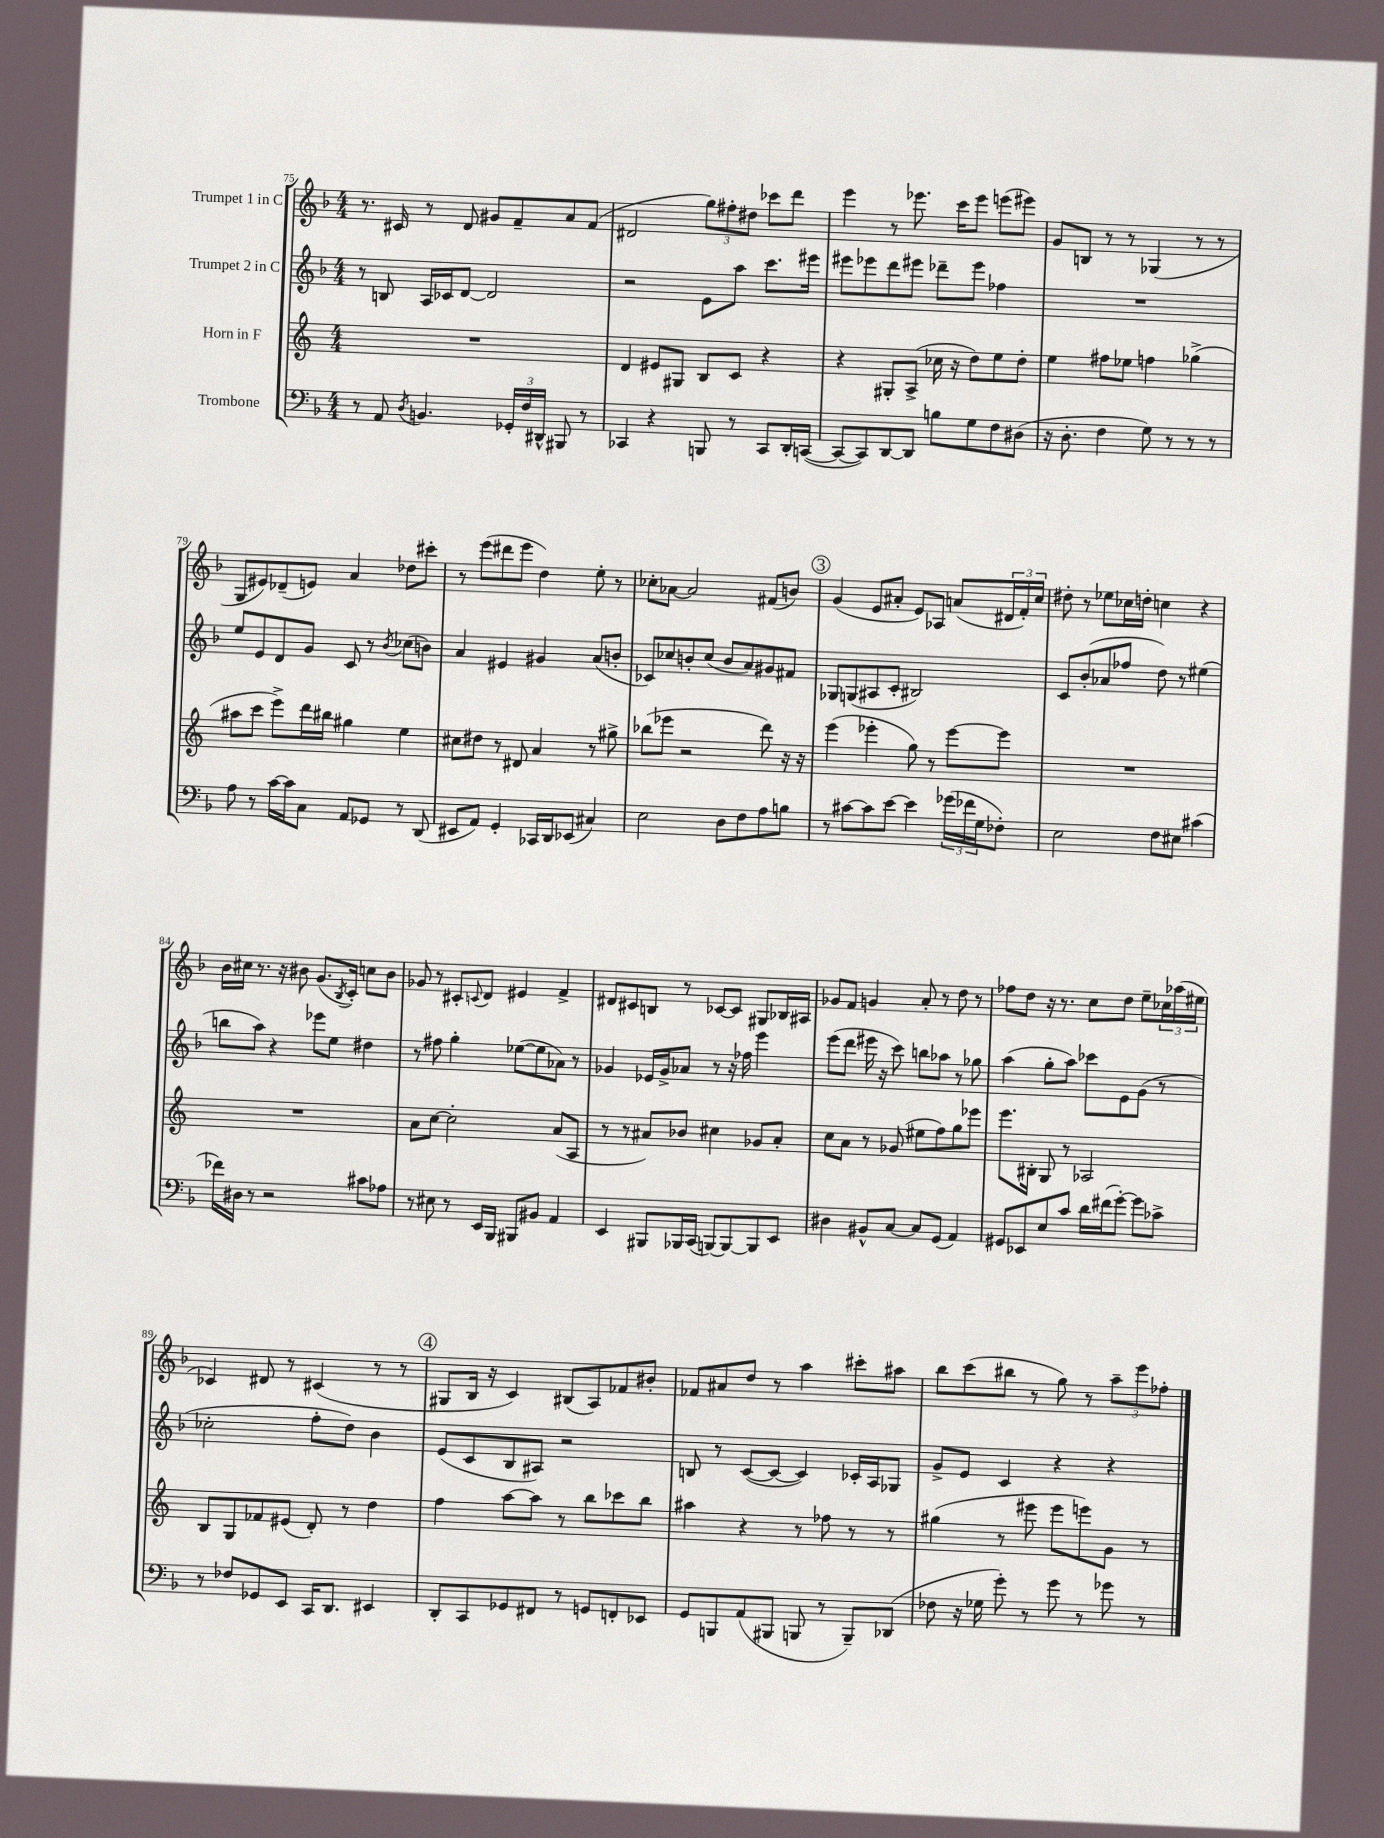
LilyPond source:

<<
\new StaffGroup <<
\new Staff = "s0" \with { instrumentName = "Trumpet 1 in C" } {
    \clef treble \key f \major \numericTimeSignature \time 4/4
    r8. cis'16 r8 d'8 gis'8 f'8-- a'8 f'8( |
    dis'2 \tuplet 3/2 { g''8) fis''8-. dis''8 } ces'''8 d'''8 |
    e'''4 r8 ees'''8. c'''16 ees'''8 e'''8( eis'''8) |
    g'8 b8 r8 r8 ges4( r8 r8 |
    g8 eis'8) des'8--( e'8) a'4 des''8 cis'''8-. |
    r8 e'''8( dis'''8 e'''8 d''4) e''8-. r8 |
    ces''8-. aes'8~ aes'2 fis'8( b'8) |
    \mark \markup { \circle "3" } g'4( e'8 ais'8-. e'8) aes8 a'8( \tuplet 3/2 { dis'16 f'16-.) c''16 } |
    dis''8-. r8 ees''8 ces''16 d''16-. c''4 r4 |
    bes'16 cis''16 r8. r16 bis'8 g'8.( \acciaccatura { bes8 } c'16-.) c''8 bis'8 |
    ges'8 r8 cis'8-. \appoggiatura { c'8 } d'8 eis'4 f'4-> |
    dis'8 cis'8 b8 r8 ces'8~ ces'8 gis8 bes16 ais16 |
    ges'8 f'8 g'4 a'8-. r8 d''8 r8 |
    fes''8 d''8 r16 r8. c''8 d''8 e''8-- \tuplet 3/2 { ces''16 aes''16( eis''16 } |
    ces'4) dis'8 r8 cis'4( r8 r8 |
    \mark \markup { \circle "4" } gis8 bes16 r16 c'4) bis8( a8) fes'8 bis'8-. |
    fes'8 ais'8 d''8 r8 a''4 cis'''8-. ais''8 |
    bes''8 c'''8( bis''8 r8 g''8) r8 \tuplet 3/2 { a''8-- e'''8 fes''8-. } \bar "|." |
}
\new Staff = "s1" \with { instrumentName = "Trumpet 2 in C" } {
    \clef treble \key f \major \numericTimeSignature \time 4/4
    r8 b8 a16 ces'16 d'8~ d'2 |
    r2 e'8 a''8 c'''8. eis'''16 |
    eis'''8 ees'''8 d'''8 eis'''8 des'''8-- eis'''8 fes''4 |
    R1 |
    e''8 e'8 d'8 g'8 c'8 r8 \acciaccatura { bes'8 } ces''8( b'8) |
    a'4 eis'4 gis'4 a'8( b'8-. |
    ces'8) ces''8 b'8-. ces''8( b'8 a'8) gis'8 fis'8 |
    \mark \markup { \circle "3" } ges8 g8( ais8 c'8-. bis2) |
    c'8 bes'8-.( aes'8 fes''8 d''8) r8 eis''4( |
    b''8 a''8) r4 ees'''8 e''8 dis''4 |
    r8 fis''8 g''4-. ees''8~( ees''8 aes'8) r8 |
    ges'4 ees'16 ges'16-> aes'8 r8 r16 fes''16 e'''4 |
    e'''8( d'''8 eis'''16 r16 c'''8) b''8 aes''8 r8 ges''8 |
    a''4( g''8-. a''8) ces'''8 e'8 g'8( r8 |
    ces''2-. f''8-. d''8) bes'4 |
    \mark \markup { \circle "4" } e'8( c'8 bes8 ais8) r2 |
    b8 r8 c'8~( c'8~ c'4) ces'16-. a16 ges8 |
    g'8-> e'8 c'4 r4 r4 \bar "|." |
}
\new Staff = "s2" \with { instrumentName = "Horn in F" } {
    \clef treble \key c \major \numericTimeSignature \time 4/4
    R1 |
    d'4 eis'8 gis8 b8 c'8 r4 |
    r4 gis8-. a8->( ces''16 r16 d''8) e''8 d''8-. |
    e''4 fis''8 ees''8 f''4 ges''4->( |
    ais''8 c'''8 e'''8->) d'''16 bis''16 gis''4 e''4 |
    cis''8 dis''8 r8 dis'8 a'4 r8 gis''8-> |
    bes''8( ees'''8 r2 d'''8) r16 r16 |
    \mark \markup { \circle "3" } e'''4( ees'''4-. g''8) r8 ees'''8~ ees'''8 |
    R1 |
    R1 |
    a'8 c''8~ c''2-. a'8( a8 |
    r8 r8 ais'8) bes'8 cis''4 ges'8 ais'8-. |
    c''8 a'8 r8 ges'8( eis''8 f''8) g''8 ees'''8 |
    e'''8. bis16-. g8 r8 aes2 |
    b8 g8 fes'8 eis'8( d'8-.) r8 d''4 |
    \mark \markup { \circle "4" } f''4 a''8~ a''8 r8 b''8 ces'''8 b''8 |
    ais''4 r4 r8 fes''8 r8 r8 |
    gis''4( r8 eis'''8 eis'''8 e'''8) g'8 r8 \bar "|." |
}
\new Staff = "s3" \with { instrumentName = "Trombone" } {
    \clef bass \key f \major \numericTimeSignature \time 4/4
    r8 a,8 \acciaccatura { d8 } b,4. \tuplet 3/2 { ges,16-. f16 dis,16-^ } bis,,8 r8 |
    ces,4 r4 b,,8 r8 ces,8 d,16-. c,16~( |
    c,8~ c,8) d,8~ d,8 b8 g8 f8 dis8( |
    r16 d8.-. f4 g8) r8 r8 r8 |
    a8 r8 c'16~ c'16 c8 a,8 ges,8 r8 d,8( |
    eis,8 a,8) g,4-. ces,16 d,16 ees,8( cis4) |
    e2 d8 f8 a8 b8 |
    \mark \markup { \circle "3" } r8 cis'8~ cis'8 e'8~ e'4 \tuplet 3/2 { ges'16( fes'16 g16 } fes8-.) |
    e2 f8 eis8 cis'4( |
    fes'16) dis16 r8 r2 cis'8 aes8 |
    r8 eis8 r8 e,16 bes,,16 bis,,8 bis,8 a,4 |
    e,4 bis,,8 bes,,16 c,16( b,,8~) b,,8~ b,,8 e,8 |
    dis4 bis,8-^ c8~ c8 g,8( a,4) |
    gis,8 ees,8 e8 c'8 d'16 fis'16( g'8~-.) g'8 ces'8-> |
    r8 fes8 ges,8 e,8 c,16 d,8. eis,4 |
    \mark \markup { \circle "4" } d,8-. c,8 ges,8 fis,8 r8 g,8 f,8-. ees,8 |
    g,8 b,,8 a,8( bis,,8 b,,8 r8 b,,8--) des,8( |
    fes8 r16 ges16 g'8-.) r8 g'8 r8 ges'8 r8 \bar "|." |
}
>>
>>
\layout { \context { \Score currentBarNumber = #75 } }
